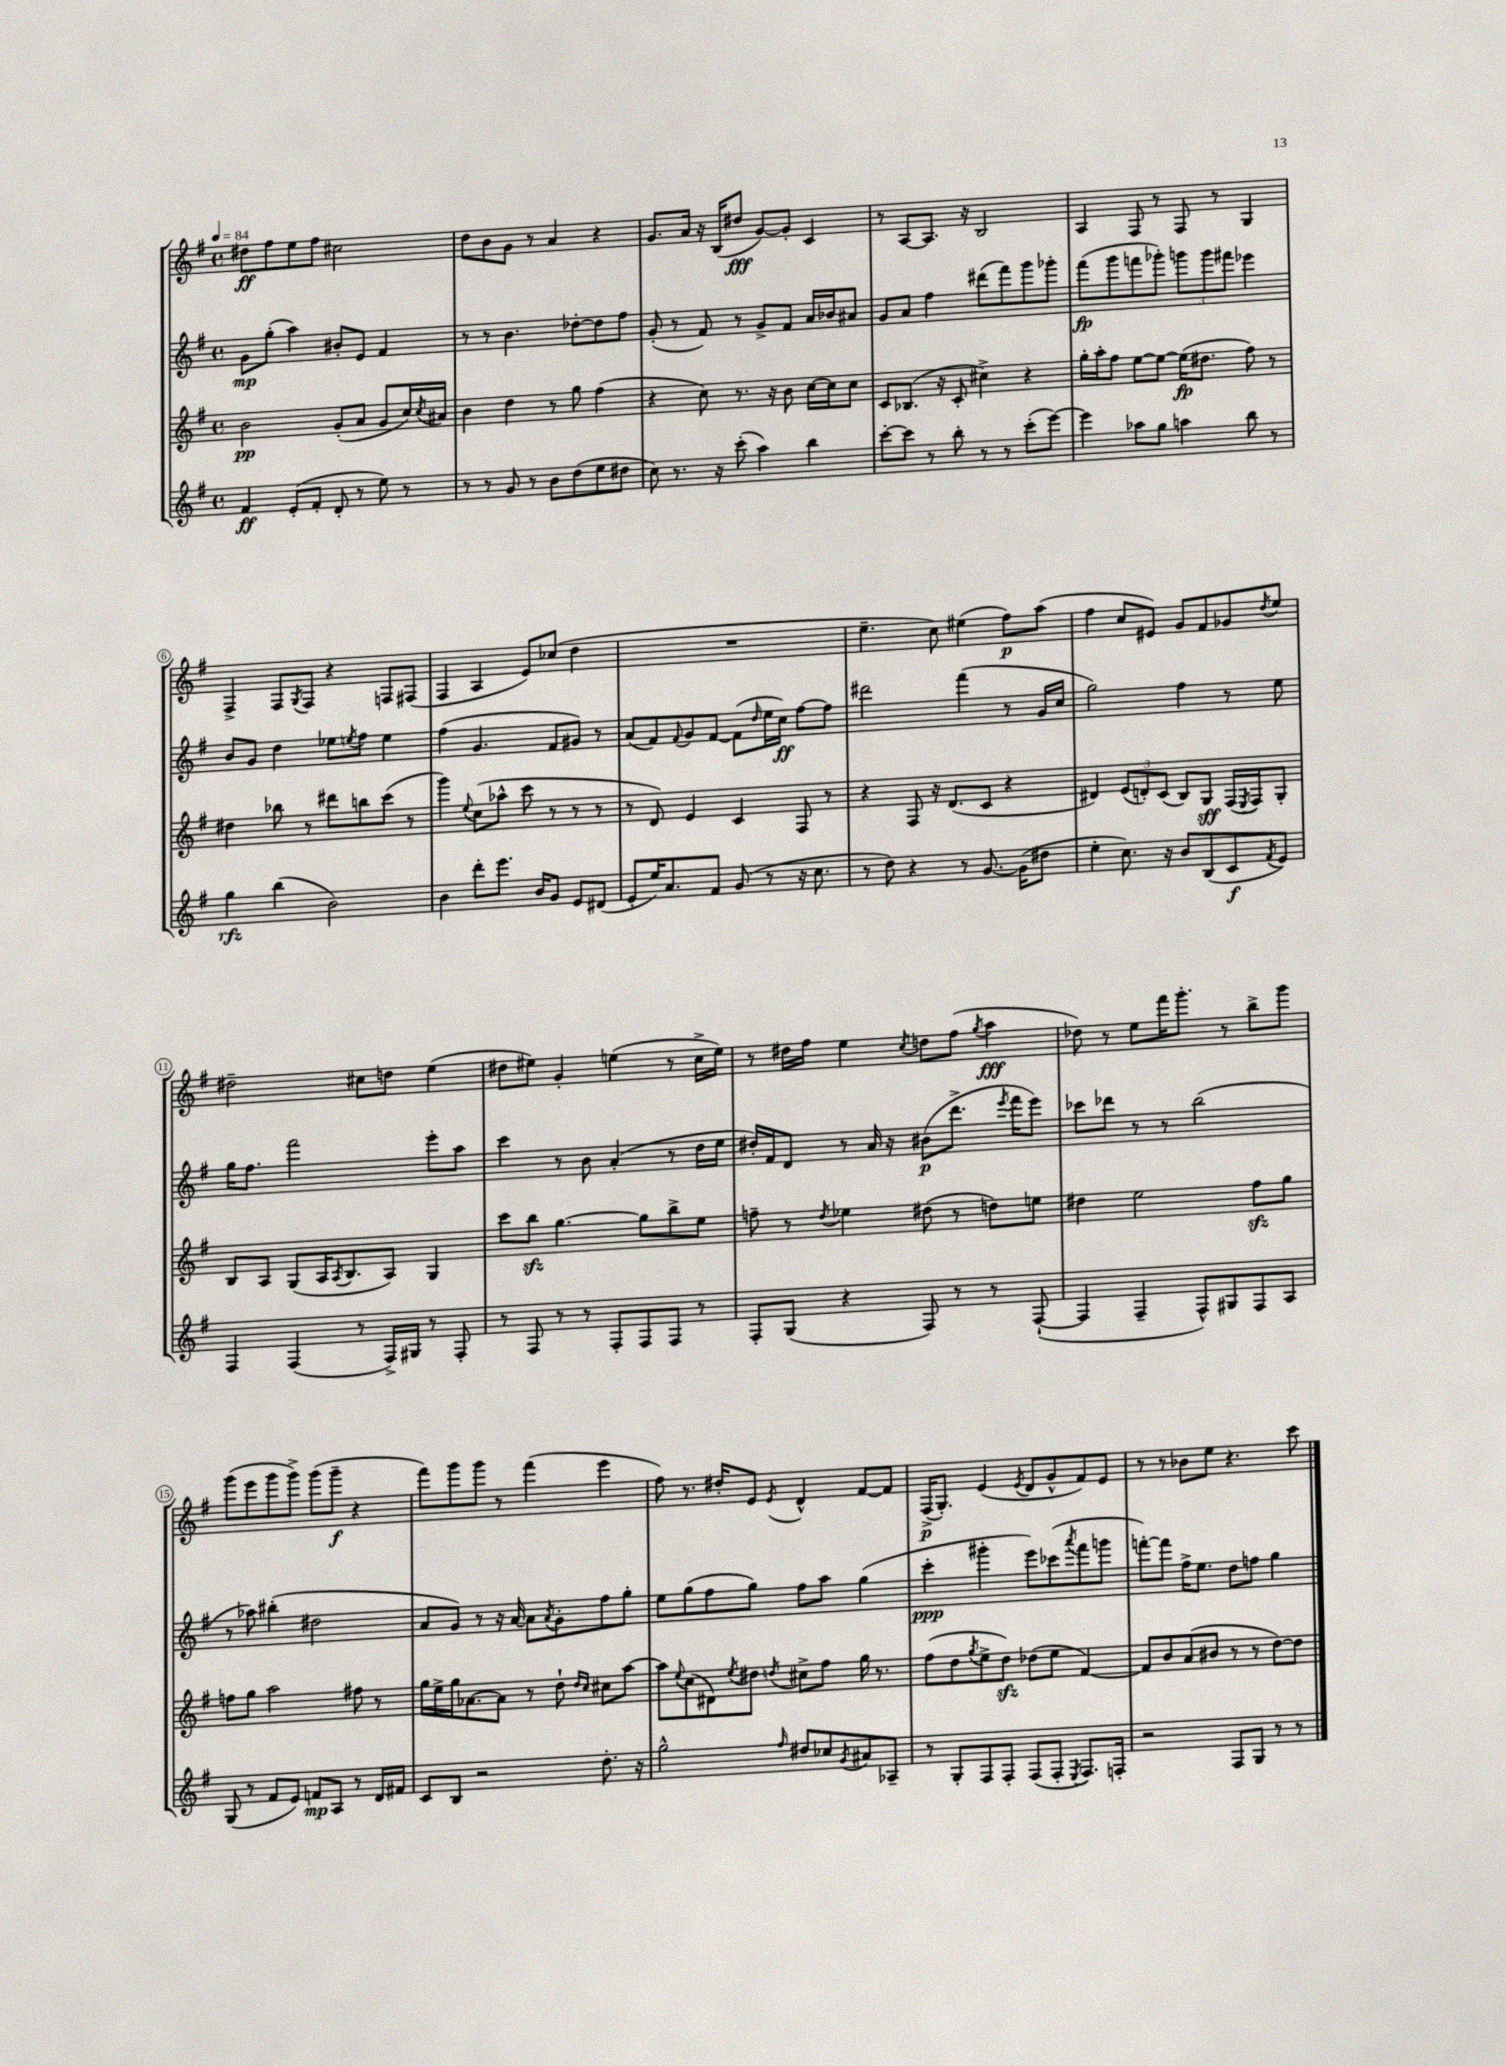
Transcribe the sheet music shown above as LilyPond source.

<<
\new StaffGroup <<
\new Staff = "s0" {
    \clef treble \key g \major \defaultTimeSignature \time 4/4 \tempo 4 = 84
    dis''8\ff fis''8 e''8 fis''8 cis''2 |
    d''8 b'8 g'8 r8 a'4 r4 |
    g'8. a'16 r16 b16( dis''8\fff g'8~) g'8-. c'4 |
    r8 a8~ a8. r16 b2 |
    a4 fis8 r8 fis8 r8 g4 |
    fis4-> fis8 \acciaccatura { g8 } fis8 r4 f8 fis8( |
    fis4 a4 e'8) ces''8( d''4 |
    R1 |
    e''4.-- c''8) eis''4( fis''8\p) a''8( |
    fis''4 c''8 eis'8) g'8 fis'8 ges'8 \acciaccatura { d''8 } e''8 |
    dis''2-- cis''8 d''8 e''4( |
    dis''8 eis''8) g'4-. e''4( r8 c''16-> e''16) |
    r8 dis''16 fis''16 e''4 \acciaccatura { c''8 } d''8 fis''8( \acciaccatura { g''8 } a''4\fff |
    des''8) r8 e''8 fis'''16 g'''8.-. r8 b''8-> g'''8 |
    g'''8( e'''8 g'''8 g'''8->) g'''8( g'''8--\f r4 |
    fis'''8) g'''8 g'''8 r8 fis'''4( e'''4 |
    fis''8) r8. dis''16-. e'8 \acciaccatura { e'8 } d'4-^ fis'8~ fis'8 |
    fis16->\p( g8.-.) e'4( \acciaccatura { e'8 } d'8 g'8-^ fis'8) e'8 |
    r8 r8 bes'8 e''8 r4. c'''8 \bar "|." |
}
\new Staff = "s1" {
    \clef treble \key g \major \defaultTimeSignature \time 4/4
    g'8\mp g''8-.( a''4) bis'8-. e'8 fis'4 |
    r8 r8 b'4. des''8~-. des''8 fis''8 |
    g'8-.( r8 fis'8) r8 g'8-> fis'8 a'16 bes'16 ais'8 |
    g'8 a'8 fis''4 dis'''8( fis'''8) g'''8 ges'''8-. |
    fis'''8\fp( g'''8 f'''8 ges'''8-.) \tuplet 3/2 { g'''8 g'''8 fis'''8 } ees'''4 |
    b'8 g'8 d''4 ees''8 \acciaccatura { e''8 } fis''8 e''4 |
    fis''4( g'4. fis'8 gis'8) r8 |
    a'8( fis'8) \appoggiatura { fis'8 } g'8 fis'8~ fis'8( \grace { d''16 } e''16 c''16\ff) fis''8~ fis''8 |
    dis'''2 fis'''4( r8 g'16 c''16 |
    g''2) fis''4 r8 e''8 |
    g''16 fis''8. fis'''2 e'''8-. a''8 |
    c'''4 r8 b'8 a'4-.( r8 d''16 e''16 |
    dis''16-.) fis'16 d'8 r8 a'16 r16 bis'8\p( d'''8.-> \acciaccatura { e'''8 } fis'''16 e'''8) |
    ces'''8 des'''8 r8 r8 b''2( |
    r8 aes''8) bis''4-.( dis''2 |
    a'8 g'8) r8 r16 a'16~ a'8 \acciaccatura { a'8 } g'8-. fis''8 g''8-. |
    e''8 g''8( fis''8 g''8) fis''8 a''8 g''4( |
    c'''4-.\ppp gis'''4-. e'''8) ces'''8( \acciaccatura { a'''8 } fis'''8 g'''8 |
    f'''8~-.) f'''8 fis''16-> e''8. d''8 f''8 g''4 \bar "|." |
}
\new Staff = "s2" {
    \clef treble \key g \major \defaultTimeSignature \time 4/4
    b'2\pp g'8-.( a'8 g'8 c''16) \acciaccatura { c''8 } ais'16 |
    b'4 d''4 r8 g''8 fis''4( |
    r4 c''8) r8. r16 b'8 c''16~ c''16 c''8 |
    c'8 bes8.( r16 c'8-. cis''4->) r4 |
    g''16-. a''16-. fis''8 e''8~ e''8~ e''16\fp( dis''8. fis''8) r8 |
    dis''4 bes''8 r8 dis'''8 b''8 c'''8( r8 |
    g'''4) \appoggiatura { e''8 } c''8( aes''8-^ c'''8 r8 r8 r8 |
    r8 d'8) e'4 c'4 fis8 r8 |
    r4 fis8 r16 d'8.( c'8 r4 |
    dis'4) \tuplet 3/2 { e'8( d'8-.) c'8( } b8) g8\sff fis16( \acciaccatura { e8 } fis16) g8-. |
    b8 a8 g8( a16 \acciaccatura { a8 } b8. a8) g4 |
    c'''8 b''8\sfz g''4.~ g''8 b''8-> e''8 |
    f''8-- r8 \acciaccatura { d''8 } ees''4 dis''8( r8 d''8) e''8 |
    dis''4 e''2 fis''8\sfz g''8 |
    f''8 g''8 a''2 fis''8 r8 |
    g''16 e''16-> g''16 aes'8.~ aes'8 r8 d''8-! \grace { d''16 c''16 } cis''8 a''8~ |
    a''8 \appoggiatura { e''8 } c''8( dis'8) \acciaccatura { e''8 } dis''8 \acciaccatura { d''8 } cis''8-> fis''8 g''16 r8. |
    fis''8( d''8 \acciaccatura { g''8 } e''8-> d''8\sfz) des''8( e''8 fis'4~) |
    fis'8 b'8 a'8( bis'8 r8 r8 d''8~) d''8 \bar "|." |
}
\new Staff = "s3" {
    \clef treble \key g \major \defaultTimeSignature \time 4/4
    fis'4\ff e'8-.( fis'8-. d'8-. r8 e''8) r8 |
    r8 r8 g'8 r8 b'8 d''8( e''8 dis''8 |
    c''8) r8. r16 c'''8-.( a''4) b''4 |
    c'''8~-. c'''8 r8 b''8-. r8 r8 c'''8-.( e'''8~) |
    e'''4 aes''8 g''8 a''4 b''8 r8 |
    g''4\rfz b''4( b'2) |
    b'4 d'''8-. e'''8. b'16 g'8 e'8 dis'8( |
    e'8-. e''16) a'8. fis'8 g'8( r8 r16 c''8. |
    r8 d''8) r4 r8 g'8.~ g'16( dis''8 |
    e''4-. c''8.) r16 b'8 b8( c'8\f \acciaccatura { fis'8 } e'8) |
    fis4 fis4( r8 fis16->) gis16 r8 fis8-. |
    r8 fis8 r8 r8 fis8-. fis8 fis8 r8 |
    fis8-. g8( r4 fis8) r8 r8 fis8~-!( |
    fis4 fis4-- fis8-^) gis8 fis8 a8 |
    g8( r8 fis'8 e'8) f'8\mp a8 r8 d'16 fis'16 |
    c'8 b8 r2 d''8.-. r16 |
    g''2-^ \grace { fis''16 } dis''8 ces''8 \acciaccatura { g'8 } ais'8 aes8-- |
    r8 g8-. fis8 fis8-. fis8( fis8-. \acciaccatura { e8 } fis8.) f16-. |
    r2 fis8 g8 r8 r8 \bar "|." |
}
>>
>>
\layout { \context { \Score \override BarNumber.stencil = #(make-stencil-circler 0.1 0.3 ly:text-interface::print) } }
